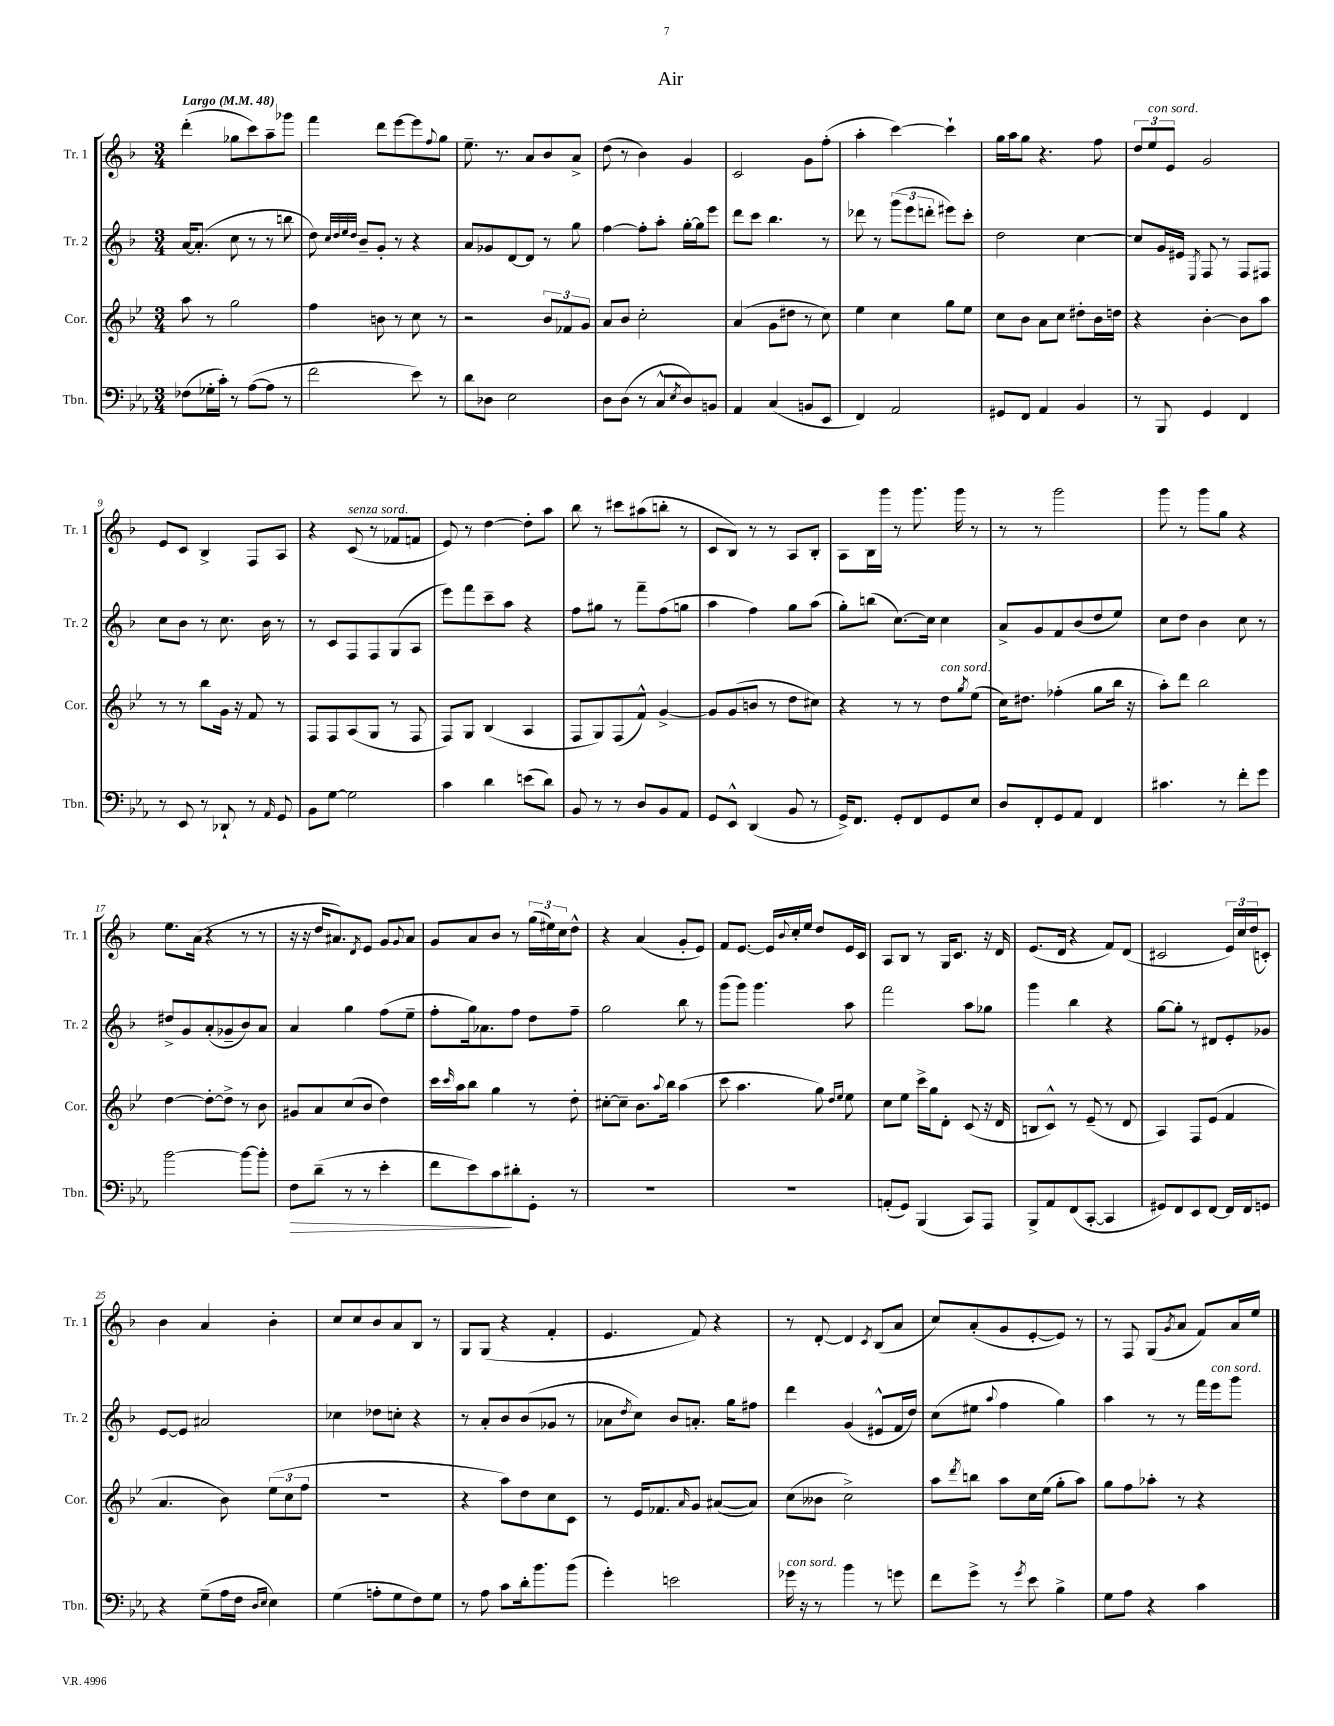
\header { title = "Air" }
<<
\new StaffGroup <<
\new Staff = "s0" \with { instrumentName = "Tr. 1" shortInstrumentName = "Tr. 1" } {
    \clef treble \key f \major \numericTimeSignature \time 3/4 \tempo "Largo" 4 = 48
    d'''4-.( ges''8 c'''8) a''8-- ges'''8 |
    f'''4 d'''8 e'''8~ e'''8 \appoggiatura { f''8 } g''8 |
    e''8.-- r8. a'8 bes'8 a'8-> |
    d''8( r8 bes'4) g'4 |
    c'2 g'8 f''8-.( |
    a''4-. c'''4~) c'''4-! |
    g''16 a''16 g''8 r4. f''8 |
    \tuplet 3/2 { d''8 e''8^\markup { \italic "con sord." } e'8 } g'2 |
    e'8 c'8 bes4-> f8 a8 |
    r4 c'8^\markup { \italic "senza sord." }( r8 fes'8 f'8 |
    e'8) r8 d''4~ d''8-. a''8 |
    bes''8 r8 cis'''8 ais''8( b''8-. r8 |
    c'8 bes8) r8 r8 a8 bes8-. |
    a8 bes16 g'''16 r8 g'''8. g'''16 r8 |
    r8 r8 g'''2 |
    g'''8 r8 g'''8 g''8 r4 |
    e''8. a'16( r4 r8 r8 |
    r16 r16 d''16 ais'8.) \acciaccatura { d'8 } e'8 g'8 \appoggiatura { g'8 } ais'8 |
    g'8 a'8 bes'8 r8 \tuplet 3/2 { g''16( eis''16) c''16 } d''8-^ |
    r4 a'4( g'8-. e'8) |
    f'8 e'8.~ e'16 \appoggiatura { bes'8 } c''16-. e''16 d''8 e'16 c'16 |
    a8 bes8 r8 g16 c'8. r16 d'16 |
    e'8.( d'16 r4 f'8) d'8( |
    cis'2 \tuplet 3/2 { e'16) c''16 d''16( } c'8-.) |
    bes'4 a'4 bes'4-. |
    c''8 c''8 bes'8 a'8 bes8 r8 |
    g8 g8( r4 f'4-. |
    e'4. f'8) r4 |
    r8 d'8~-. d'4 \acciaccatura { c'8 } bes8( a'8 |
    c''8) a'8-.( g'8 e'8~-. e'8) r8 |
    r8 f8 g8( \acciaccatura { g'8 } a'8 f'8) a'16 e''16 \bar "|." |
}
\new Staff = "s1" \with { instrumentName = "Tr. 2" shortInstrumentName = "Tr. 2" } {
    \clef treble \key f \major \numericTimeSignature \time 3/4
    a'16~ a'8.-.( c''8 r8 r8 b''8 |
    d''8) \grace { c''32 d''32 e''32 d''32 } bes'8-- g'8-. r8 r4 |
    a'8 ges'8 d'8~ d'8 r8 g''8 |
    f''4~ f''8-. a''8-. g''16~-. g''16 e'''8 |
    d'''8 c'''8 bes''4. r8 |
    des'''8 r8 \tuplet 3/2 { g'''8( e'''8 d'''8-. } eis'''8) c'''8-. |
    d''2 c''4~ |
    c''8 g'16 eis'16 \acciaccatura { e8 } f8 r8 f8 fis8 |
    c''8 bes'8 r8 c''8. bes'16 r8 |
    r8 c'8 f8 f8 g8( a8 |
    e'''8) f'''8 c'''8-- a''8 r4 |
    f''8 gis''8 r8 f'''8-- f''8( g''8 |
    a''4 f''4) g''8 a''8( |
    g''8-.) b''8( c''8.~) c''16 c''4 |
    a'8-> g'8 f'8 bes'8( d''8 e''8) |
    c''8 d''8 bes'4 c''8 r8 |
    dis''8-> g'8 a'8-.( ges'8-- bes'8) a'8 |
    a'4 g''4 f''8( e''8-- |
    f''8-. g''16) aes'8. f''8 d''8 f''8-- |
    g''2 bes''8 r8 |
    g'''8( g'''8) g'''4. a''8 |
    f'''2 a''8 ges''8 |
    g'''4 bes''4 r4 |
    g''8~ g''8-. r8 dis'8 e'8-. ges'8 |
    e'8~ e'8 ais'2 |
    ces''4 des''8 c''8-. r4 |
    r8 a'8-. bes'8 bes'8( ges'8 r8 |
    aes'8 \acciaccatura { d''8 } c''8) bes'8 a'8.-. g''16 fis''8 |
    d'''4 g'4( eis'8-^ f'16 d''16) |
    c''8( eis''8 \appoggiatura { a''8 } f''4 g''4) |
    a''4 r8 r8 f'''16 e'''16^\markup { \italic "con sord." } g'''8 \bar "|." |
}
\new Staff = "s2" \with { instrumentName = "Cor." shortInstrumentName = "Cor." } {
    \clef treble \key bes \major \numericTimeSignature \time 3/4
    a''8 r8 g''2 |
    f''4 b'8 r8 c''8 r8 |
    r2 \tuplet 3/2 { bes'8 fes'8 g'8 } |
    a'8 bes'8 c''2-. |
    a'4( g'8 dis''8 r8 c''8) |
    ees''4 c''4 g''8 ees''8 |
    c''8 bes'8 a'8 c''8 dis''8-. bes'16 d''16 |
    r4 bes'4~-. bes'8 a''8 |
    r8 r8 bes''8 g'16 r16 f'8 r8 |
    f8 f8 a8( g8 r8 f8 |
    f8) g8 bes4( a4 |
    f8 g8) f8( f'8-^) g'4~-> |
    g'8 g'8( b'8 r8 d''8 cis''8) |
    r4 r8 r8 d''8^\markup { \italic "con sord." } \acciaccatura { g''8 } ees''8( |
    c''16) dis''8. fes''4-.( g''8 bes''16 r16 |
    a''8-.) d'''8 bes''2 |
    d''4~ d''8~-. d''8-> r8 bes'8 |
    gis'8 a'8 c''8( bes'8 d''4) |
    c'''16 \grace { c'''16 } a''16 bes''8 g''4 r8 d''8-. |
    cis''8~-. cis''8-- bes'8. \appoggiatura { a''8 } bes''16 a''4( |
    c'''8 a''4. g''8) \grace { d''16 ees''16 } ees''8 |
    c''8 ees''8 c'''16-> g''16 d'8-. c'8( r16 d'16 |
    b8 c'8-^) r8 ees'8--( r8 d'8 |
    a4) f8 ees'8( f'4 |
    a'4. bes'8) \tuplet 3/2 { ees''8( c''8 f''8 } |
    R2. |
    r4 a''8) d''8 c''8 c'8 |
    r8 ees'16 fes'8. \grace { a'16 } g'8 ais'8~( ais'8) |
    c''8( beses'8 c''2->) |
    a''8 \acciaccatura { d'''8 } b''8 a''8 c''16 ees''16( g''8-. a''8) |
    g''8 f''8 aes''8-. r8 r4 \bar "|." |
}
\new Staff = "s3" \with { instrumentName = "Tbn." shortInstrumentName = "Tbn." } {
    \clef bass \key ees \major \numericTimeSignature \time 3/4
    fes8( ges16-. c'16-.) r8 aes8~( aes8 r8 |
    f'2 ees'8) r8 |
    d'8 des8 ees2 |
    d8 d8( r8 c8-^ \acciaccatura { ees8 } d8) b,8 |
    aes,4 c4( b,8 ees,8 |
    f,4) aes,2 |
    gis,8 f,8 aes,4 bes,4 |
    r8 bes,,8 g,4 f,4 |
    r8 ees,8 r8 des,8-! r8 \grace { aes,16 } g,8 |
    bes,8 g8~ g2 |
    c'4 d'4 e'8( d'8) |
    bes,8 r8 r8 d8 bes,8 aes,8 |
    g,8 ees,8-^ d,4( bes,8 r8 |
    g,16->) f,8. g,8-. f,8 g,8 ees8 |
    d8 f,8-. g,8 aes,8 f,4 |
    cis'4. r8 f'8-. g'8 |
    bes'2~ bes'8~ bes'8-. |
    f8\> d'8--( r8 r8 ees'4-. |
    f'8 ees'8) c'8\! dis'8-. g,8-. r8 |
    R2. |
    R2. |
    a,8-.( g,8) bes,,4( c,8) aes,,8 |
    bes,,8-> aes,8 f,8( c,8~-. c,4 |
    gis,8) f,8 ees,8 f,8~ f,16 f,16 g,8 |
    r4 g8--( aes16 f16 \grace { d16 ees16 } ees4) |
    g4( a8-. g8 f8) g8 |
    r8 aes8 c'8 d'16-. bes'8. bes'8( |
    g'4-.) e'2 |
    ges'16^\markup { \italic "con sord." } r16 r8 bes'4 r8 g'8 |
    f'8 g'8-> r8 \acciaccatura { g'8 } ees'8 bes4-> |
    g8 aes8 r4 c'4 \bar "|." |
}
>>
>>
